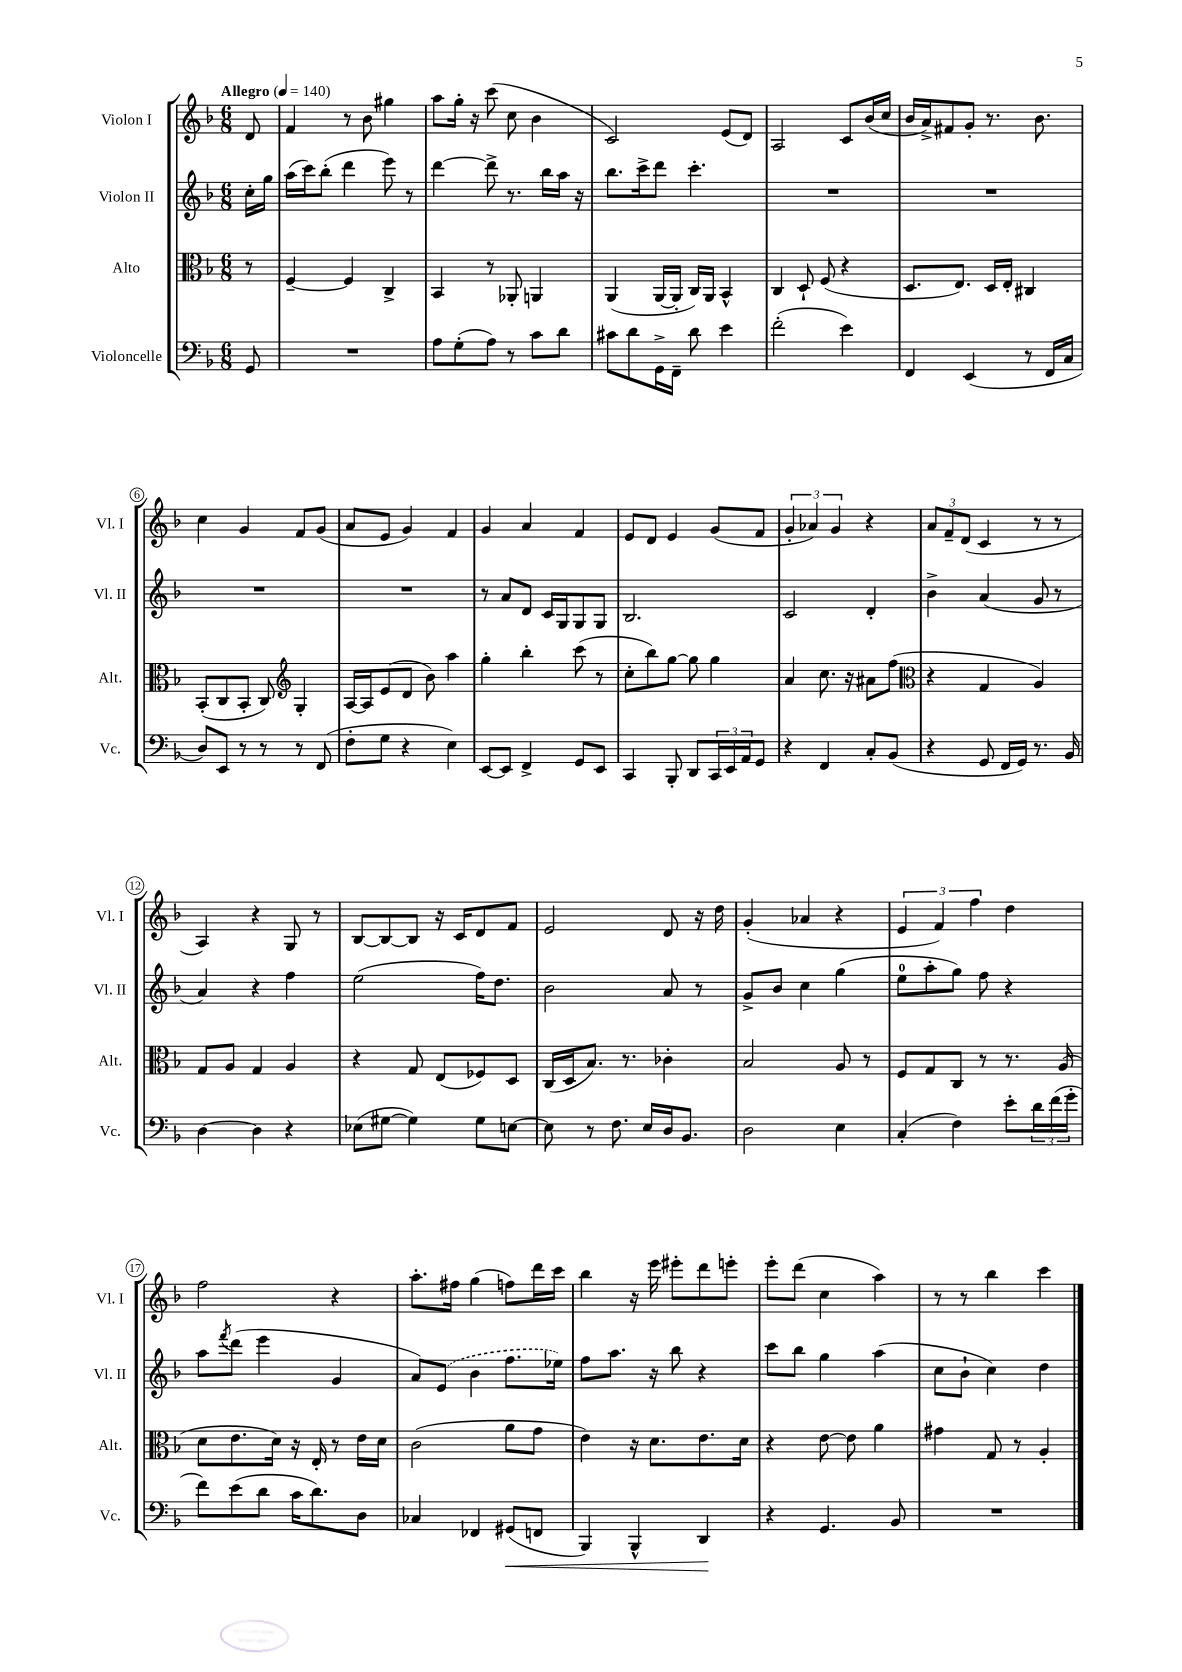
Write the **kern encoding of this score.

**kern	**dynam	**kern	**kern	**kern
*part4	*part4	*part3	*part2	*part1
*staff4	*staff4	*staff3	*staff2	*staff1
*I"Violoncelle	*	*I"Alto	*I"Violon II	*I"Violon I
*I'Vc.	*	*I'Alt.	*I'Vl. II	*I'Vl. I
*clefF4	*	*clefC3	*clefG2	*clefG2
*k[b-]	*	*k[b-]	*k[b-]	*k[b-]
*M6/8	*	*M6/8	*M6/8	*M6/8
*MM140	*	*MM140	*MM140	*MM140
=	=	=	=	=
!	!	!	!	!LO:TX:a:B:t=Allegro
8GG/	.	8r	16cc'\LL	8d/
.	.	.	16gg\JJ	.
=1	=1	=1	=1	=1
2.r	.	[4F~/	(16aa\LL	4f/
.	.	.	16ccc\J)	.
.	.	.	(8bb-'\J	.
.	.	4F/]	4ddd\	8r
.	.	.	.	8b-\
.	.	4C^/	8eee\)	4gg#X\
.	.	.	8r	.
=2	=2	=2	=2	=2
8A\L	.	4BB-/	[4ddd\	8aa\L
(8G'\	.	.	.	16gg'\Jk
.	.	.	.	16r
8A\J)	.	8r	8ddd^\]	(8ccc\
8r	.	8AA-X'/	8.r	8cc\
8c\L	.	4AAn/	.	4b-\
.	.	.	16bb-\LL	.
8d\J	.	.	16aa\JJ	.
.	.	.	16r	.
=3	=3	=3	=3	=3
8c#X\L	.	(4AA/	8.bb-\L	2c/)
8d\	.	.	.	.
.	.	.	16ccc^\k	.
16GG^\L	.	[16AA/LL	8ddd\J	.
16FF~\JJ	.	16AA'/JJ]	.	.
8d\	.	16C/LL)	4.ccc'\	.
.	.	16AA/JJ	.	.
4e\	.	4BB-^^/	.	(8e/L
.	.	.	.	8d/J)
=4	=4	=4	=4	=4
(2f'\	.	4C/	2.r	2A/
.	.	8D`/	.	.
.	.	(8F/	.	.
4e\)	.	4r	.	8c/L
.	.	.	.	(16b-/L
.	.	.	.	16cc/JJ
=5	=5	=5	=5	=5
4FF/	.	8.D/L	2.r	16b-/LL
.	.	.	.	16a^/J)
.	.	.	.	8f#X/
.	.	8.E/J)	.	.
(4EE/	.	.	.	8g'/J
.	.	16D/LL	.	8.r
.	.	16E'/JJ	.	.
8r	.	4C#X/	.	.
.	.	.	.	8.b-\
16FF/LL	.	.	.	.
16C/JJ	.	.	.	.
!!LO:LB:g=z
=6	=6	=6	=6	=6
8D/L)	.	(8BB-'/L	2.r	4cc\
8EE/J	.	8C/	.	.
8r	.	8BB-'/J	.	4g/
8r	.	8C/)	.	.
*	*	*clefG2	*	*
8r	.	4G'/	.	8f/L
(8FF/	.	.	.	(8g/J
=7	=7	=7	=7	=7
8F'\L	.	[16A/LL	2.r	8a/L
.	.	16A/J]	.	.
8G\J	.	(8e/	.	8e/J
4r	.	8d/J	.	4g/)
.	.	8b-\)	.	.
4E\)	.	4aa\	.	4f/
=8	=8	=8	=8	=8
[8EE/L	.	4gg'\	8r	4g/
8EE/J]	.	.	8a/L	.
4FF^/	.	4bb-'\	8d/J	4a/
.	.	.	16c/LL	.
.	.	.	16G/J	.
8GG/L	.	(8ccc\	8G/	4f/
8EE/J	.	8r	8G/J	.
=9	=9	=9	=9	=9
4CC/	.	8cc'\L	2.B-/	8e/L
.	.	8bb-\)	.	8d/J
8BBB-'/	.	[8gg\J	.	4e/
8DD/L	.	8gg\]	.	.
24CC/L	.	4gg\	.	(8g/L
24EE/	.	.	.	.
24AA/J	.	.	.	.
8GG/J	.	.	.	8f/J
=10	=10	=10	=10	=10
4r	.	4a/	2c/	6g'/
.	.	.	.	6a-X/)
4FF/	.	8.cc\	.	.
.	.	.	.	6g/
.	.	16r	.	.
8C'/L	.	8a#X\L	4d'/	4r
(8BB-/J	.	(8ff\J	.	.
=11	=11	=11	=11	=11
*	*	*clefC3	*	*
4r	.	4r	4b-^\	12a/L
.	.	.	.	12f~/
.	.	.	.	(12d/J
8GG/	.	4G/	(4a/	4c/
16FF/LL	.	.	.	.
16GG/JJ)	.	.	.	.
8.r	.	4A/)	8g/	8r
.	.	.	8r	8r
16BB-/	.	.	.	.
!!LO:LB:g=z
=12	=12	=12	=12	=12
[4D\	.	8G/L	4a/)	4A/)
.	.	8A/J	.	.
4D\]	.	4G/	4r	4r
4r	.	4A/	4ff\	8G/
.	.	.	.	8r
=13	=13	=13	=13	=13
(8E-X\L	.	4r	(2ee\	[8B-/L
[8G#X\J	.	.	.	8B-/_
4G#\])	.	8G/	.	8B-/J]
.	.	(8E/L	.	16r
.	.	.	.	16c/KL
8G#\L	.	8F-X/)	16ff\KL)	8d/
.	.	.	8.dd\J	.
[8En\J	.	8D/J	.	8f/J
=14	=14	=14	=14	=14
8E\]	.	(16C/LL	2b-\	2e/
.	.	16D/J	.	.
8r	.	8.B-/J)	.	.
8.F\	.	.	.	.
.	.	8.r	.	.
16E/LL	.	.	.	.
16D/J	.	4c-X'\	8a/	8d/
8.BB-/J	.	.	.	.
.	.	.	8r	16r
.	.	.	.	16dd\
=15	=15	=15	=15	=15
2D\	.	2B-/	8g^/L	(4g'/
.	.	.	8b-/J	.
.	.	.	4cc\	4a-X/
4E\	.	8A/	(4gg\	4r
.	.	8r	.	.
=16	=16	=16	=16	=16
(4C'/	.	8F/L	8ee\L	6e/
.	.	8G/	8aa'\	.
.	.	.	.	6f/)
4F\)	.	8C/J	8gg\J)	.
.	.	.	.	6ff\
.	.	8r	8ff\	.
8e'\L	.	8.r	4r	4dd\
24d\L	.	.	.	.
(24f\	.	.	.	.
.	.	(16A/	.	.
24g'\JJ	.	.	.	.
!!LO:LB:g=z
=17	=17	=17	=17	=17
8f\L)	.	8d\L	8aa\L	2ff\
.	.	.	8qfff/	.
(8e\	.	8.e\	(8ddd\J	.
8d\J	.	.	4eee\	.
.	.	16d\Jk)	.	.
16c\KL	.	16r	.	.
8.d\)	.	16E'/	.	.
.	.	8r	4g/	4r
8D\J	.	16e\LL	.	.
.	.	16d\JJ	.	.
=18	=18	=18	=18	=18
4C-X/	.	(2c\	8a/L)	8.aa'\L
.	.	.	(8e/J	.
.	.	.	.	16ff#X\Jk
4FF-X/	.	.	4b-\	(4gg\
!	!LO:HP:b	!	!	!
(8GG#X/L	<	8a\L	8.ff\L	8ffn\L)
8FFn/J	.	8g\J	.	16ddd\L
.	.	.	16ee-X\Jk)	16ccc\JJ
=19	=19	=19	=19	=19
4BBB-/)	.	4e\)	8ff\L	4bb-\
.	.	.	8.aa\J	.
4BBB-^^/	.	16r	.	16r
.	.	8.d\L	16r	16eee\
.	.	.	8bb-\	8eee#X'\L
4DD/	.	8.e\	4r	8ddd\
.	.	.	.	8eeen'\J
.	.	16d\Jk	.	.
.	[	.	.	.
=20	=20	=20	=20	=20
4r	.	4r	8ccc\L	8eee'\L
.	.	.	8bb-\J	(8ddd\J
4.GG/	.	[8e\	4gg\	4cc\
.	.	8e\]	.	.
.	.	4a\	(4aa\	4aa\)
8BB-/	.	.	.	.
=21	=21	=21	=21	=21
2.r	.	4g#X\	8cc\L	8r
.	.	.	8b-`\J	8r
.	.	8G/	4cc\)	4bb-\
.	.	8r	.	.
.	.	4A'/	4dd\	4ccc\
==	==	==	==	==
*-	*-	*-	*-	*-
